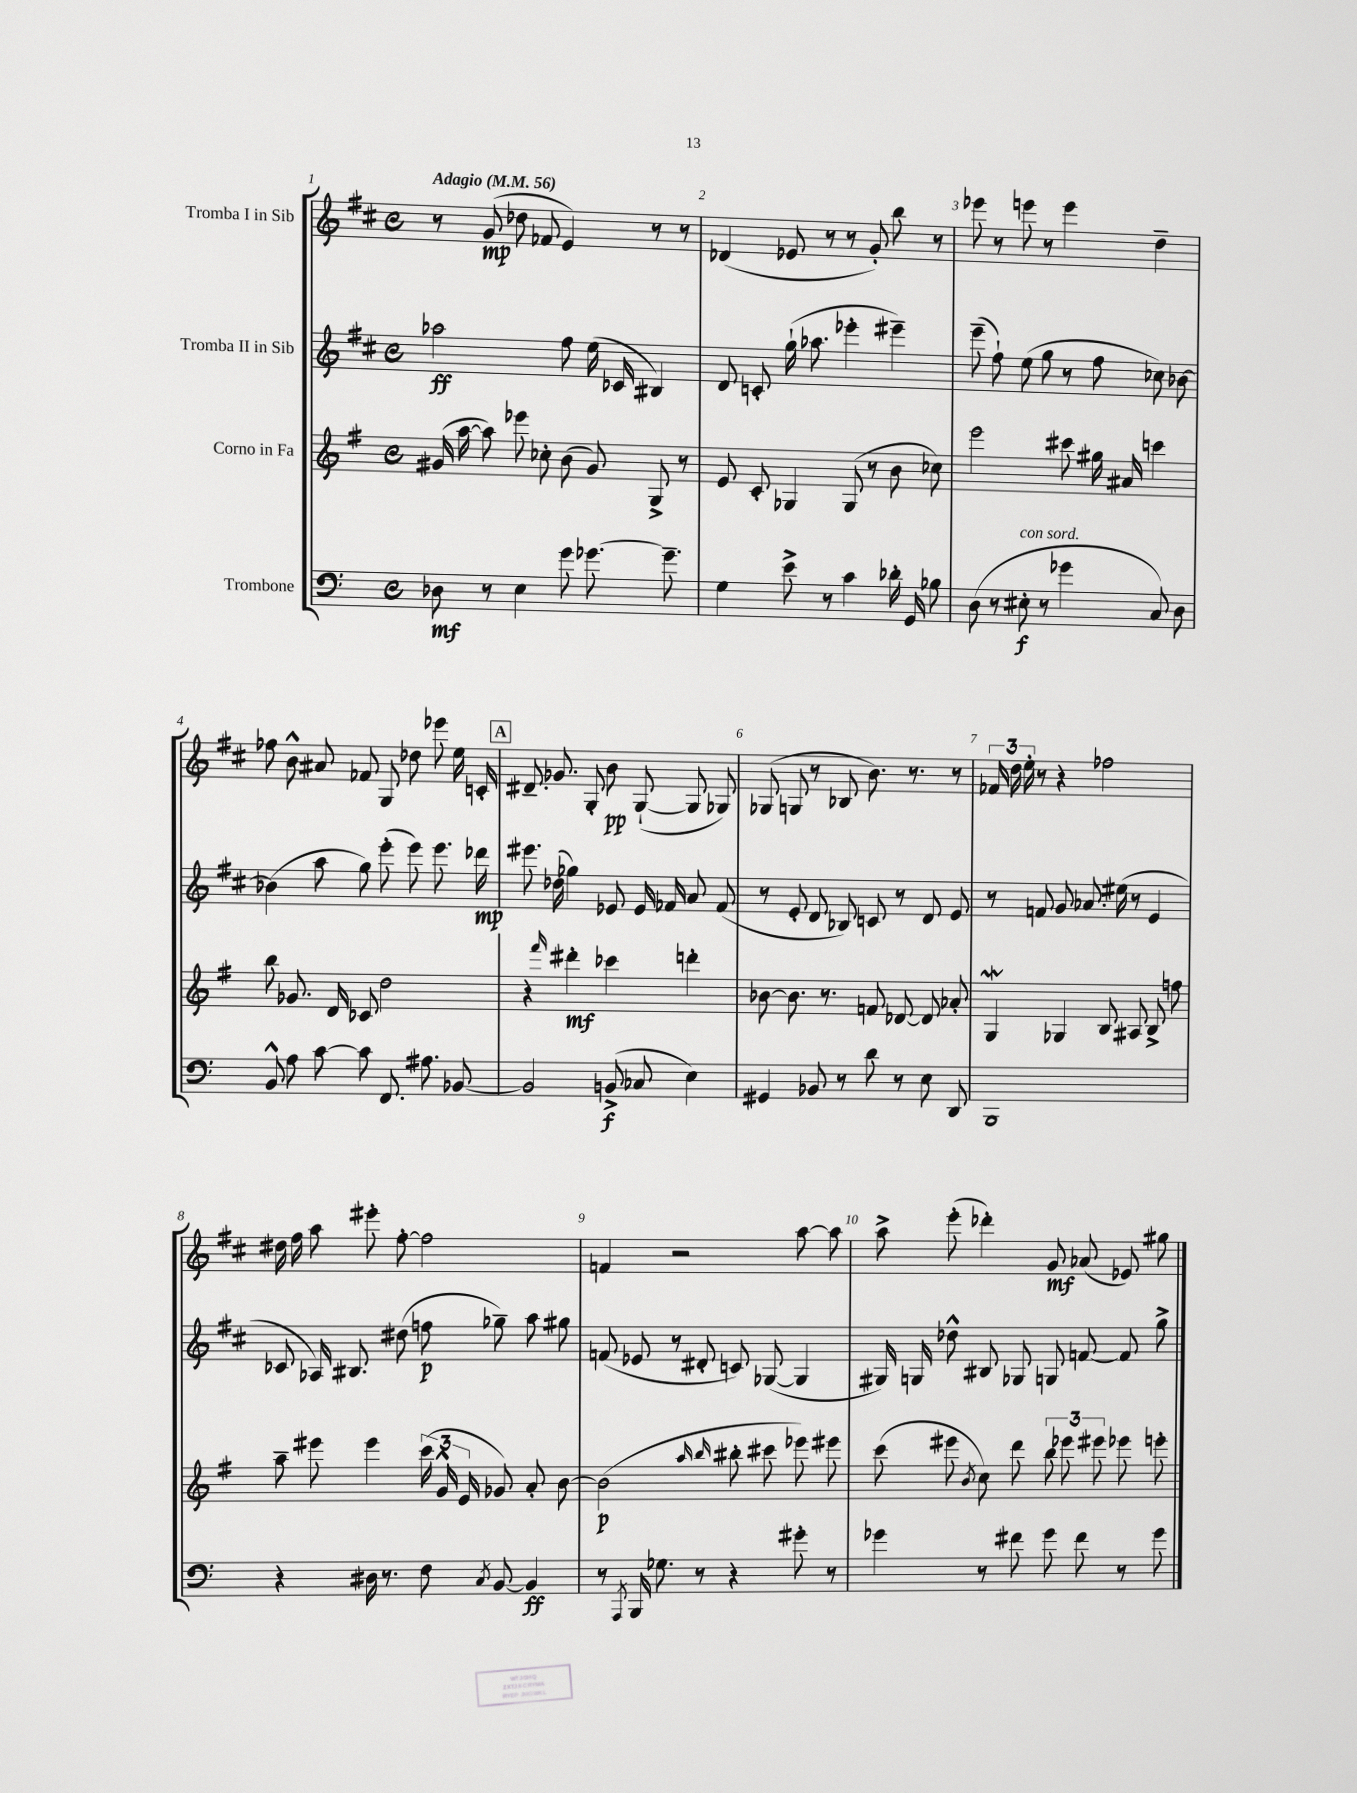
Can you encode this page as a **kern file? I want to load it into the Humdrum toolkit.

**kern	**kern	**kern	**kern
*staff4	*staff3	*staff2	*staff1
*clefF4	*clefG2	*clefG2	*clefG2
*k[]	*k[f#]	*k[f#c#]	*k[f#c#]
*M4/4	*M4/4	*M4/4	*M4/4
*met(c)	*met(c)	*met(c)	*met(c)
*MM56	*MM56	*MM56	*MM56
8D-	(16g#	2aa-	8r
.	[16aa	.	.
8r	8aa])	.	(8g
4E	8eee-	.	8dd-
.	8cc-'	.	8f-
8g	(8b	8ff#	4e)
[8.g-	8g#)	(16ee	.
.	.	16c-	.
.	8G^	4B#)	8r
8.g-~]	.	.	.
.	8r	.	8r
=	=	=	=
4G	8e	8d	(4d-
.	8c'	8c'	.
8e^	4G-	(16gg`	8e-
.	.	8.aa-	.
8r	.	.	8r
4c	(8G-	4eee-'	8r
.	8r	.	8g')
16d-'	8b	4eee#~)	8bb
16GG	.	.	.
8B-	8cc-)	.	8r
=	=	=	=
(8D	2eee	(8eee~	8eee-
8r	.	8ff#`)	8r
8E#'	.	(8ee	8eee
8r	.	8gg	8r
4g-	8ccc#	8r	4eee
.	16gg#	8ff#	.
.	16a#	.	.
8C)	4ccc	8cc-)	4dd~
8D	.	[8b-	.
=	=	=	=
8BB^^	8bb	(4b-]	8ff-
8A	8.g-	.	8b^^
[8c	.	8aa	8a#
.	16d	.	.
8c]	8c-	8gg)	8f-
8.FF	2dd	(8eee'	8G
.	.	8eee)	8dd-
8.A#	.	.	.
.	.	8.eee	8eee-
[8BB-	.	.	16ee
.	.	16ddd-	16c'
=	=	=	=
2BB-]	4r	8.eee#	8.d#~
.	.	(16dd-	8.g-
.	16qqfff#	.	.
.	4ddd#'	4gg-)	.
.	.	.	8G'
(8BB^	4ccc-	8e-	8b
8C-	.	16e-	([8G`
.	.	16f-	.
4E)	4ddd'	8a	8G]
.	.	(8f-	8G-)
=	=	=	=
4GG#	[8b-	8r	(8G-
.	8.b-]	8e'	8G
8BB-	.	8d	8r
.	8.r	.	.
8r	.	8B-)	8B-
8d	8f	8c	8.b)
8r	[8d-	8r	.
.	.	.	8.r
8E	8d-]	8d	.
8DD	8a-'	8e	8r
=	=	=	=
1BBB	4G	8r	24f-
.	.	.	24dd
.	.	.	24ee'
.	.	8f	8r
.	4G-	8g	4r
.	.	8.a-	.
.	8B	.	2ff-
.	.	(16ee#	.
.	8A#	8r	.
.	8B^	4e	.
.	8ff	.	.
=	=	=	=
4r	8aa~	8c-	16dd#
.	.	.	16ff#
.	8eee#	16A-)	8aa
.	.	8.B#	.
16D#	4eee#	.	8eee#'
8.r	.	.	.
.	.	(8dd#	[8ff#'
8F	(24ccc	8ff	2ff#]
.	24g^^	.	.
.	24e	.	.
8qC	.	.	.
[8BB	8g-)	8gg-~)	.
4BB]	8a'	8aa	.
.	[8b	8gg#	.
=	=	=	=
8r	(2b]	(8f	4f
8qAAA	.	.	.
16BBB	.	8e-	.
8.G-	.	.	.
.	.	8r	2r
8r	.	8d#'	.
.	16qqaa	.	.
.	16qqbb	.	.
4r	8bb#'	8c)	.
.	8ccc#	([8G-	.
8g#'	8eee-)	4G-]	[8aa
8r	8eee#	.	8aa]
=	=	=	=
4g-	(8ccc	16G#)	8aa^
.	.	16G	.
.	8eee#	8dd-^^	(8eee'
.	8qb	.	.
8r	8cc)	8B#	4ddd-')
8f#	8ddd	8G-	.
8g-	12bb	8G	8g
.	12eee-	.	.
8f#	.	[8f	(8a-
.	12eee#	.	.
8r	8eee-	8f]	8e-)
8g-	8eee'	8gg^	8gg#
==	==	==	==
*-	*-	*-	*-
